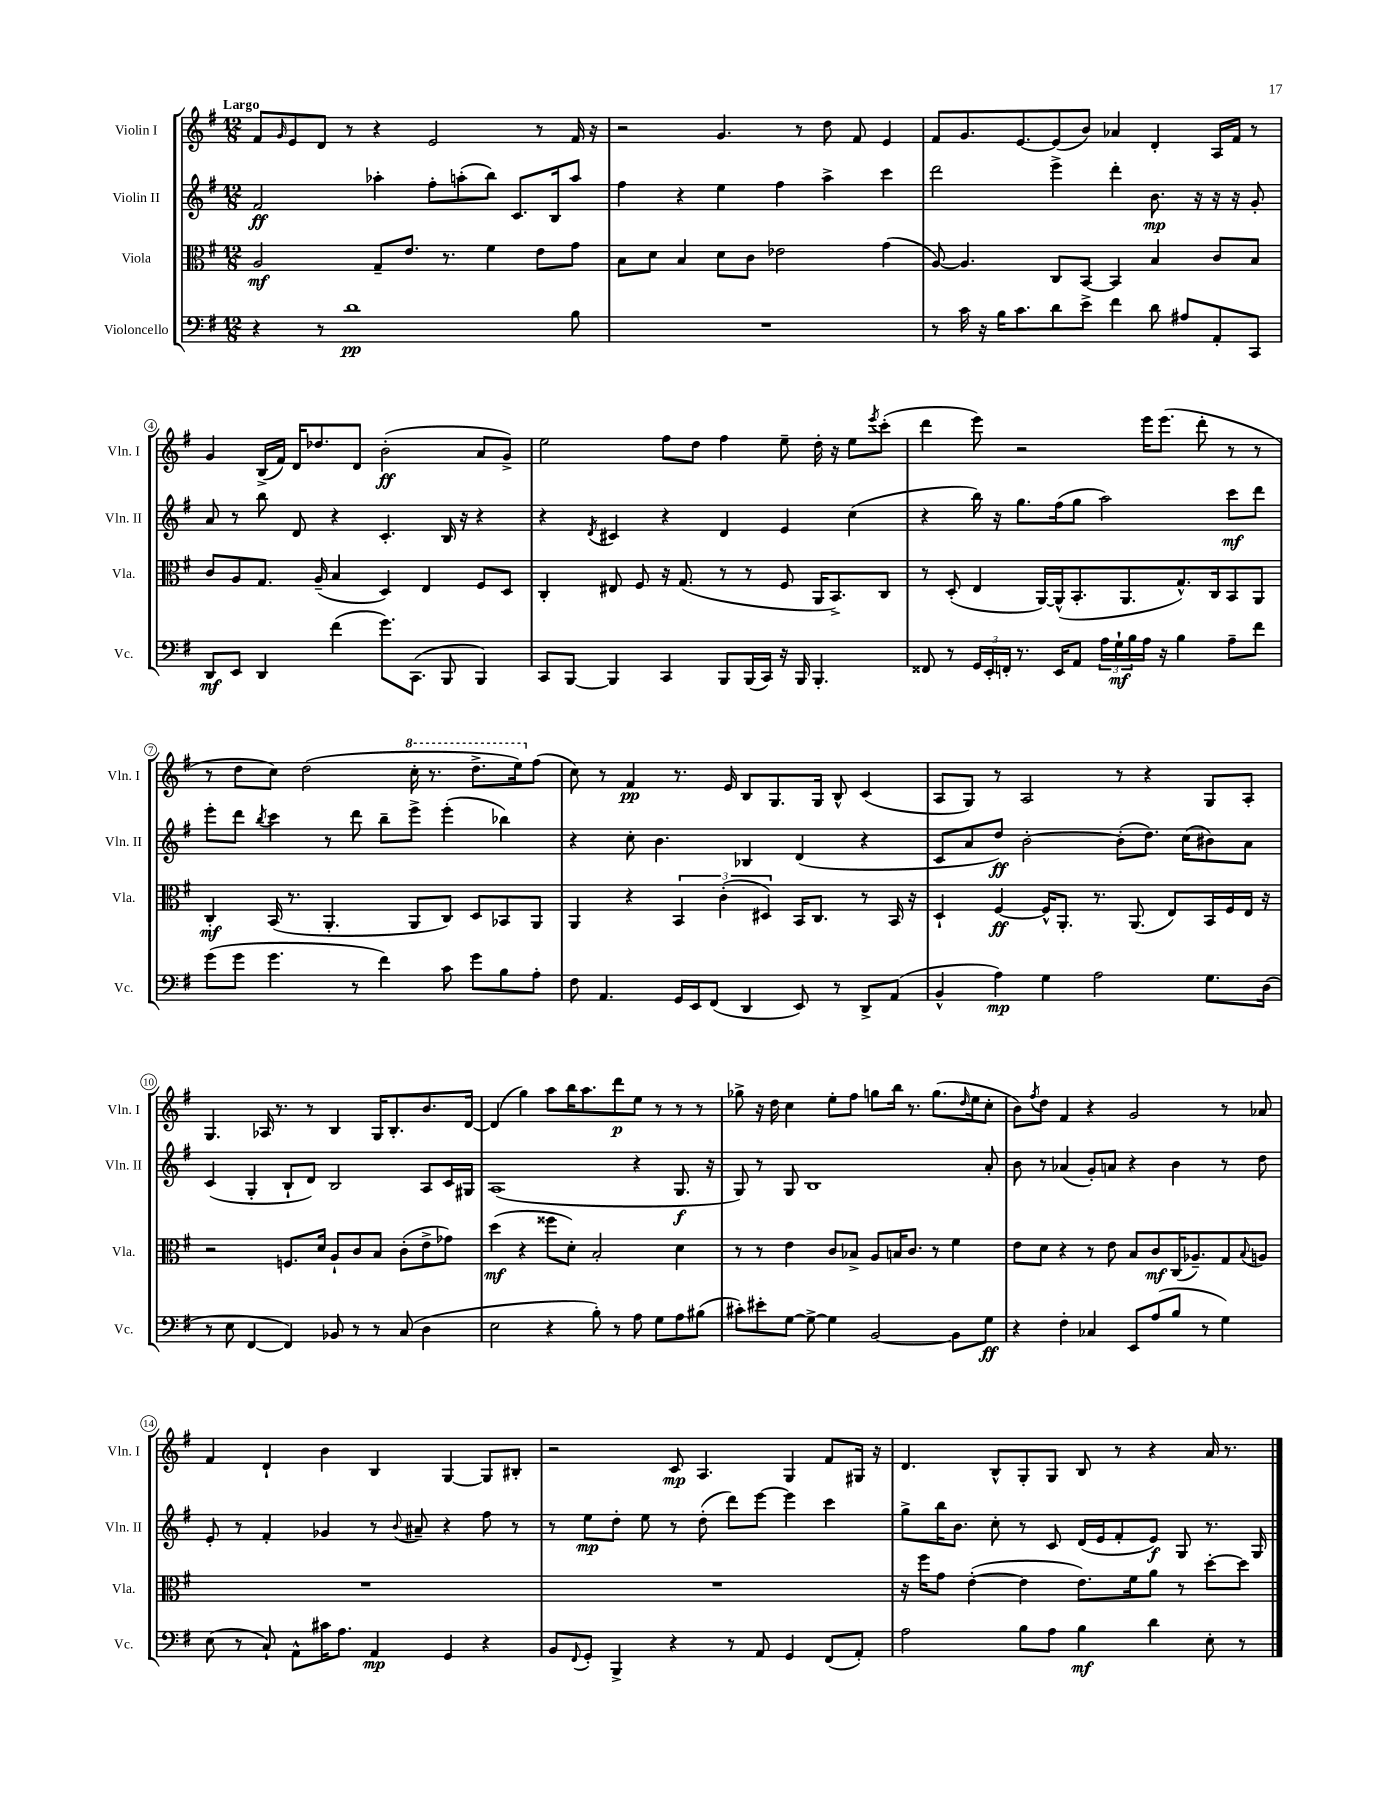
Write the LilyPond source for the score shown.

<<
\new StaffGroup <<
\new Staff = "s0" \with { instrumentName = "Violin I" shortInstrumentName = "Vln. I" } {
    \clef treble \key g \major \numericTimeSignature \time 12/8 \tempo "Largo"
    fis'8 \grace { g'16 } e'8 d'8 r8 r4 e'2 r8 fis'16 r16 |
    r2 g'4. r8 d''8 fis'8 e'4 |
    fis'8 g'8. e'8.~ e'8( b'8) aes'4 d'4-. a16 fis'16 r8 |
    g'4 b16->( fis'16) d'16 des''8. d'8 b'2-.\ff( a'8 g'8->) |
    e''2 fis''8 d''8 fis''4 e''8-- d''16-. r16 e''8 \acciaccatura { e'''8 } c'''8-.( |
    d'''4 e'''8) r2 e'''16 e'''8.( d'''8-. r8 r8 |
    r8 d''8 c''8) d''2( \ottava #1 c'''16-. r8. d'''8.-> e'''16) \ottava #0 fis''8( |
    c''8) r8 fis'4\pp r8. e'16 b8 g8. g16 b8-^ c'4( |
    a8 g8) r8 a2 r8 r4 g8 a8-. |
    g4. aes16 r8. r8 b4 g16 b8.-. b'8. d'16~ |
    d'4( g''4) a''8 b''16 a''8. d'''8\p e''8 r8 r8 r8 |
    ges''8-> r16 d''16 c''4 e''8-. fis''8 g''8 b''16 r8. g''8.( \grace { d''16 } e''16 c''8-. |
    b'8) \acciaccatura { fis''8 } d''8 fis'4 r4 g'2 r8 aes'8 |
    fis'4 d'4-! b'4 b4 g4~ g8 bis8-. |
    r2 c'8\mp a4. g4 fis'8 gis16 r16 |
    d'4. b8-^ g8-. g8 b8 r8 r4 a'16 r8. \bar "|." |
}
\new Staff = "s1" \with { instrumentName = "Violin II" shortInstrumentName = "Vln. II" } {
    \clef treble \key g \major \numericTimeSignature \time 12/8
    fis'2\ff aes''4-. fis''8-. a''8-.( b''8) c'8. b16 a''8 |
    fis''4 r4 e''4 fis''4 a''4-> c'''4 |
    d'''2 e'''4-> d'''4-. b'8.\mp r16 r16 r16 g'8-. |
    a'8 r8 b''8 d'8 r4 c'4.-. b16 r16 r4 |
    r4 \acciaccatura { d'8 } cis'4 r4 d'4 e'4 c''4( |
    r4 b''16) r16 g''8. fis''16( g''8 a''2) c'''8\mf d'''8 |
    e'''8-. d'''8 \acciaccatura { b''8 } c'''4 r8 d'''8 b''8-- e'''8-> e'''4-.( bes''4) |
    r4 c''8-. b'4. bes4 d'4( r4 |
    c'8 a'8 d''8\ff) b'2~-. b'8-.( d''8.) c''16( bis'8) a'8 |
    c'4( g4-. b8-! d'8) b2 a8 c'16 gis16 |
    a1( r4 g8.\f r16 |
    g8) r8 g8 b1 a'8-. |
    b'8 r8 aes'4( g'8-.) a'8 r4 b'4 r8 d''8 |
    e'8-. r8 fis'4-. ges'4 r8 \appoggiatura { b'8 } ais'8-- r4 fis''8 r8 |
    r8 e''8\mp d''8-. e''8 r8 d''8-.( d'''8) e'''8~ e'''4 c'''4 |
    g''8-> b''16 b'8. c''8-. r8 c'8 d'16( e'16 fis'8-. e'8\f) g8 r8. g16 \bar "|." |
}
\new Staff = "s2" \with { instrumentName = "Viola" shortInstrumentName = "Vla." } {
    \clef alto \key g \major \numericTimeSignature \time 12/8
    a2\mf g8-- e'8. r8. fis'4 e'8 g'8 |
    b8 d'8 b4 d'8 c'8 ees'2 g'4( |
    a8~) a4. c8 b,8~ b,4 b4 c'8 b8 |
    c'8 a8 g8. a16--( b4 d4) e4 fis8 d8 |
    c4-. eis8 fis8 r16 g8.( r8 r8 fis8 a,16 b,8.->) c8 |
    r8 d8-.( e4 a,16~) a,16-^( b,8.-. a,8. g8.-^) c16 b,8 a,8 |
    c4-.\mf b,16( r8. a,4.-. a,8 c8) d8 bes,8 a,8 |
    a,4 r4 \tuplet 3/2 { b,4 c'4-.( dis4) } b,16 c8. r8 b,16 r16 |
    d4-! fis4~\ff fis16-^ a,8.-. r8. a,8.( e8) b,16 fis16 e16 r16 |
    r2 f8. d'16 a8-! c'8 b8 c'8-.( e'8-> ges'8) |
    d''4\mf( r4 fisis''8 d'8-.) b2-. d'4 |
    r8 r8 e'4 c'8 bes8-> a8 b16 c'8. r8 fis'4 |
    e'8 d'8 r4 r8 e'8 b8 c'8\mf c16( aes8.--) g8 \appoggiatura { b8 } a8 |
    R1. |
    R1. |
    r16 fis''16 g'8 e'4~-.( e'4 e'8.) fis'16 a'8 r8 d''8~-. d''8 \bar "|." |
}
\new Staff = "s3" \with { instrumentName = "Violoncello" shortInstrumentName = "Vc." } {
    \clef bass \key g \major \numericTimeSignature \time 12/8
    r4 r8 d'1\pp b8 |
    R1. |
    r8 c'16 r16 b16 c'8. d'8 e'8-> fis'4 d'8 ais8 a,8-. c,8 |
    d,8\mf e,8 d,4 fis'4( g'8.) c,8.( b,,8 b,,4) |
    c,8 b,,8~ b,,4 c,4 b,,8 b,,16( c,16) r16 b,,16 b,,4.-. |
    fisis,8 r8 \tuplet 3/2 { g,16 e,16-. f,16-. } r8. e,16 a,8 \tuplet 3/2 { a16 g16-!\mf b16 } a16 r16 b4 a8-- fis'8 |
    g'8( g'8 g'4. r8 fis'4) c'8 g'8 b8 a8-. |
    fis8 a,4. g,16 e,16 fis,8( d,4 e,8) r8 d,8-> a,8( |
    b,4-^ a4\mp) g4 a2 g8. d16( |
    r8 e8 fis,4~ fis,4) bes,8 r8 r8 c8( d4 |
    e2 r4 b8-.) r8 a8 g8 a8 bis8( |
    cis'8-.) eis'8-. g8~ g8~-> g4 b,2~ b,8 g8\ff |
    r4 fis4-. ces4 e,8 a8( b8 r8 g4) |
    e8( r8 c8-!) a,8-^ cis'16 a8. a,4\mp g,4 r4 |
    b,8 \appoggiatura { fis,8 } g,8-. b,,4-> r4 r8 a,8 g,4 fis,8( a,8-.) |
    a2 b8 a8 b4\mf d'4 e8-. r8 \bar "|." |
}
>>
>>
\layout { \context { \Score \override BarNumber.stencil = #(make-stencil-circler 0.1 0.3 ly:text-interface::print) } }
